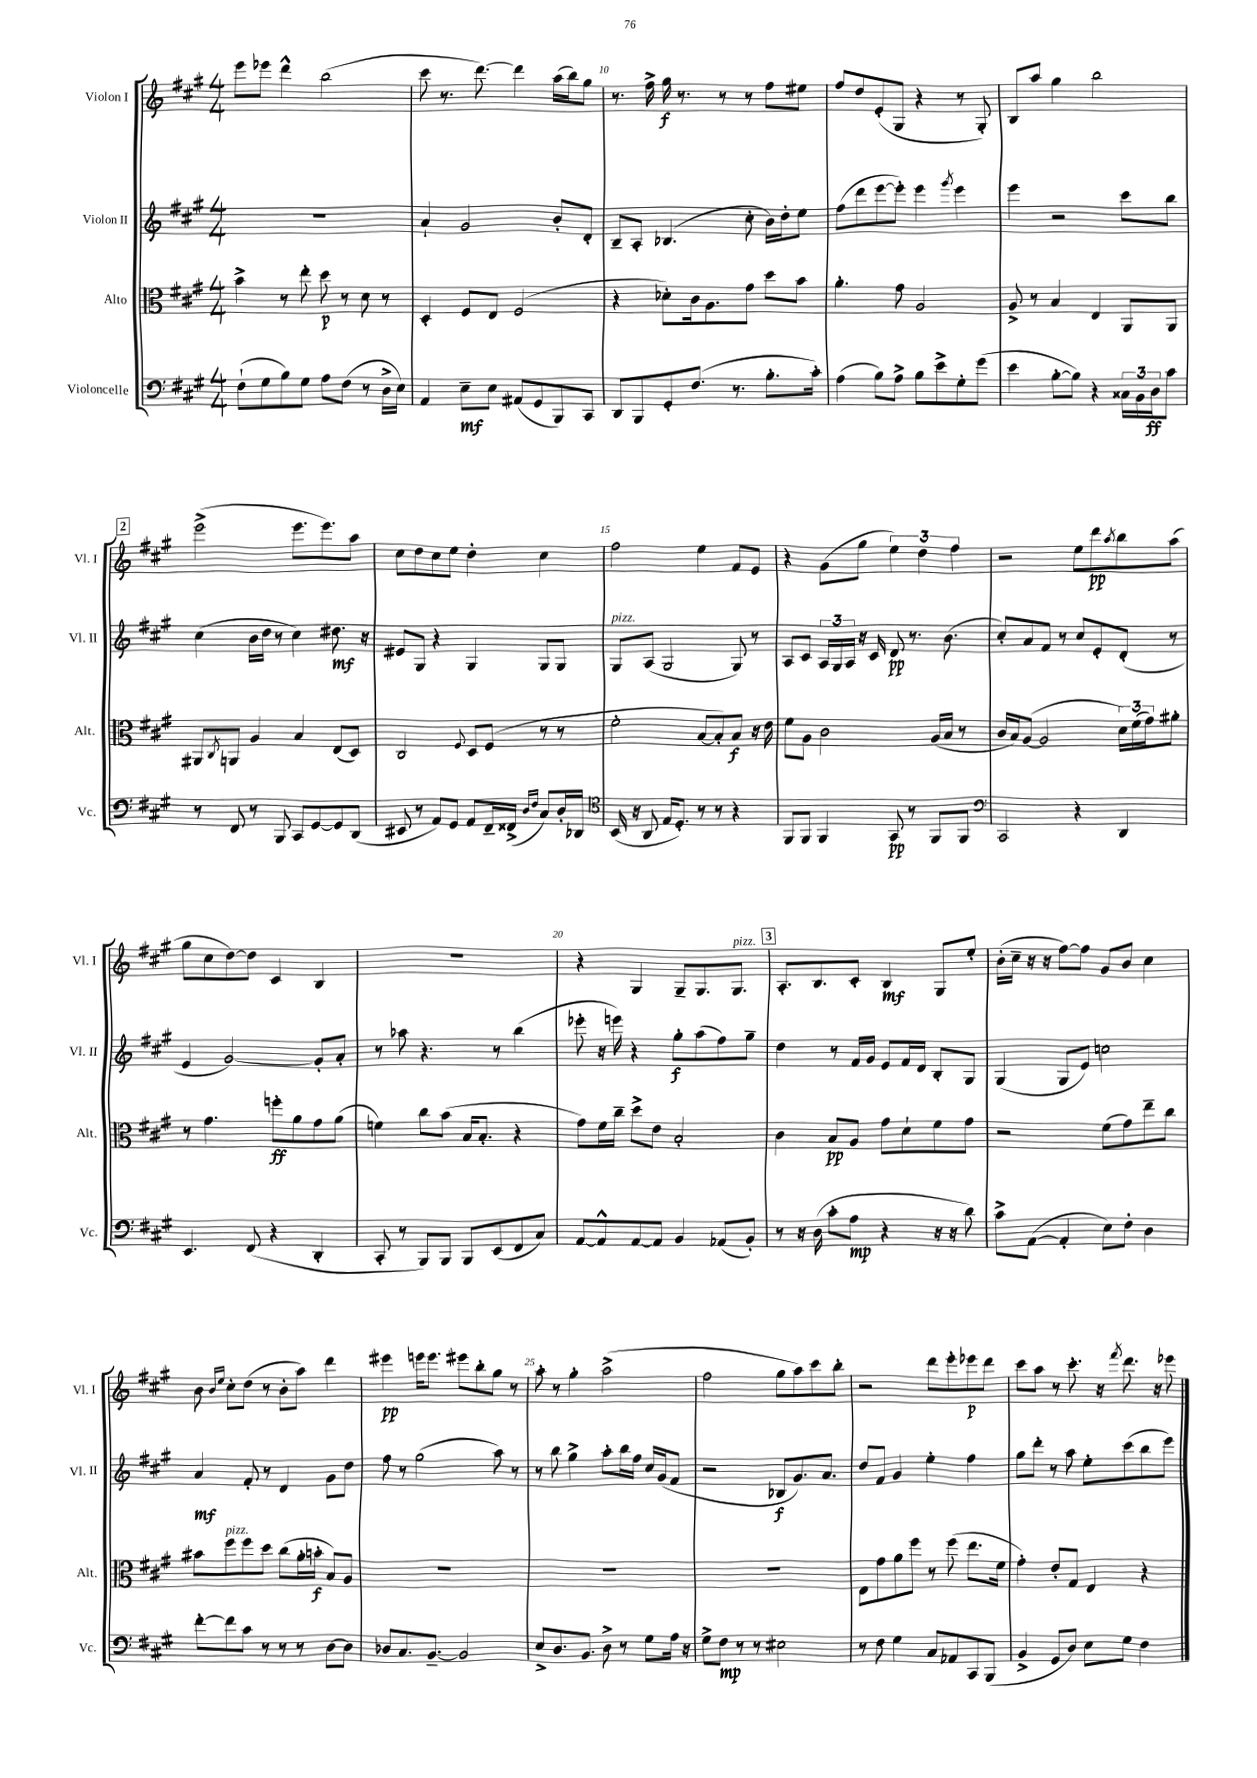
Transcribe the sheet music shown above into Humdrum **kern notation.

**kern	**kern	**kern	**kern
*staff4	*staff3	*staff2	*staff1
*clefF4	*clefC3	*clefG2	*clefG2
*k[f#c#g#]	*k[f#c#g#]	*k[f#c#g#]	*k[f#c#g#]
*M4/4	*M4/4	*M4/4	*M4/4
(8F#`	4b^	1r	8eee
8G#	.	.	8eee-
8B)	8r	.	4ddd^^
8G#	8ee'	.	.
8A	8dd	.	(2bb
(8F#	8r	.	.
8r	8d	.	.
16D^	8r	.	.
16E)	.	.	.
=	=	=	=
4AA	4D'	4a`	8ccc#
.	.	.	8.r
8E~	8F#	2g#	.
.	.	.	[8.ddd)
8E	8E	.	.
(8AA#	(2F#	.	4ddd]
8GG#	.	.	.
8BBB)	.	8b'	(16aa
.	.	.	16bb)
8CC#	.	8d'	8gg#
=	=	=	=
8DD	4r	8B~	8.r
8BBB	.	8A'	.
.	.	.	16ff#^
8GG#'	8d-')	(4.B-	16gg#
.	.	.	8.r
(8.F#	16c#	.	.
.	8.A	.	.
.	.	.	8r
8.r	.	.	.
.	8g#	8cc#'	8r
8.B'	8dd	16b)	8ff#
.	.	16dd'	.
.	8b	8ee	8ee#
16c#')	.	.	.
=	=	=	=
(4A	4.a'	(8ff#	8ff#
.	.	8ddd	8dd
8B)	.	[8eee	(8e'
8A^	8g#	8eee'])	8G#
8B	2A	4eee	4r
8e^	.	.	.
.	.	8qggg#	.
8G#'	.	4eee	8r
(8g#	.	.	8G#')
=	=	=	=
4e	8A^	4eee	8B
.	8r	.	8aa
[8B'	4B	2r	4gg#
8B])	.	.	.
4r	4E	.	2bb
24C##	8AA	8ccc#	.
24BB	.	.	.
24D	.	.	.
8c#	8AA	8bb	.
=	=	=	=
8r	8AA#	(4cc#	(2eee^
.	8qC#	.	.
8FF#	8AA	.	.
8r	4A	16b	.
.	.	16dd	.
8BBB	.	8r	.
8CC#	4B	4cc#)	8.eee
[8GG#	.	.	.
.	.	.	8.eee)
8GG#]	(8E	8.dd#	.
(8DD	8D)	.	8aa
.	.	16r	.
=	=	=	=
8EE#	2C#	8e#	8cc#
8r	.	8G#	8dd
8AA)	.	4r	8cc#
8GG#	.	.	8ee
.	8qqF#	.	.
8AA	8D	4G#	4dd'
16FF#~	(8F#	.	.
(16FF##^	.	.	.
16qqD	.	.	.
16qqF#	.	.	.
8C#)	8r	8G#	4cc#
16D'	8r	8G#	.
16DD-	.	.	.
=	=	=	=
*clefC4	*	*	*
(16BB	2f#'	8G#	2ff#
16r	.	.	.
8AA	.	(8A	.
16E	.	2G#	.
8.D')	.	.	.
8r	[8B	.	4ee
8r	8B'])	.	.
4r	8B	8G#)	8f#
.	16r	8r	8e
.	16e	.	.
=	=	=	=
8FF#	8f#	8A	4r
8FF#	8A	8c#	.
4FF#	2c#	24A	(8g#
.	.	24G#	.
.	.	24A	.
.	.	16r	8gg#
.	.	16c#	.
8GG#	.	8d	6ee)
8r	.	8.r	.
.	.	.	6dd
8FF#	(16A	.	.
.	16B	(8.b	.
.	.	.	6ff#
8FF#	8r	.	.
=	=	=	=
*clefF4	*	*	*
2CC#	16c#	8cc#')	2r
.	16B)	.	.
.	([8A	8a	.
.	2A]	8f#	.
.	.	8r	.
4r	.	8cc#	8ee
.	.	8e'	8ddd
.	.	.	8qaa
4DD	24d)	(8d'	8bb
.	(24f#	.	.
.	24g#)	.	.
.	8a#'	8r	(8aa
=	=	=	=
4.EE	8r	4e	8gg#
.	4.g#	.	8cc#
.	.	[2g#)	[8dd)
(8FF#	.	.	8dd]
4r	8ff'	.	4c#
.	8a	.	.
4DD'	8g#	8g#']	4B
.	(8a	8a'	.
=	=	=	=
8CC#'	4f)	8r	1r
8r	.	8aa-	.
8BBB)	8cc#	4.r	.
8BBB	(8b	.	.
8BBB	16B	.	.
.	8.B'	.	.
(8EE	.	8r	.
8FF#	4r	(4bb	.
8C#)	.	.	.
=	=	=	=
[8AA	8g#)	8eee-'	4r
8AA^^]	16f#	16r	.
.	16cc#~	16eee)	.
[8AA	8dd^	4r	4G#
8AA]	8e	.	.
4BB	2B'	8gg#'	8G#~
.	.	(8aa	8.G#
(8AA-	.	8ff#)	.
.	.	.	8.G#
8BB')	.	8gg#~	.
=	=	=	=
8r	4c#	4dd	8.A'
16r	.	.	.
(16D	.	.	8.B
8c#'	8B	8r	.
8A	8A	16f#	8c#'
.	.	16g#	.
4r	8g#	8e	4B
.	8d`	16f#	.
.	.	16d	.
16r	8f#	8B'	8G#
16r	.	.	.
8d)	8g#	8G#	8ee'
=	=	=	=
8c#^	2r	(4G#	(16b'
.	.	.	16cc#~
([8AA	.	.	16r
.	.	.	16r
4AA']	.	8G#	[8ff#)
.	.	8e)	8ff#]
8E)	(8f#	2cc	8g#
8F#'	8g#)	.	8b
4D	8ee~	.	4cc#
.	8cc#	.	.
=	=	=	=
[8f#'	8b#	4a	8b
.	.	.	16qqb
.	.	.	16qqee
8f#]	8ff#	.	8cc#'
8c#	8ff#	8f#'	(8dd
8r	8dd	8r	8r
8r	(8cc#	4d	8b'
8r	16a'	.	8aa)
.	16b'	.	.
[8D	8B)	8g#	4ddd
8D]	8A	8dd	.
=	=	=	=
8D-	1r	8ff#	4eee#
8.C#	.	8r	.
.	.	(2gg#	16eee
[8.BB~	.	.	8.eee
2BB]	.	.	8eee#
.	.	.	8bb'
.	.	8aa)	8gg#
.	.	8r	8r
=	=	=	=
8E^	1r	8r	8aa'
8.D	.	8bb	8r
.	.	4gg#^	4gg#'
8.BB	.	.	.
8D^	.	8aa'	(2aa^
8r	.	16bb	.
.	.	16ff#	.
8G#	.	16cc#	.
.	.	(16g#	.
16A	.	8f#	.
16r	.	.	.
=	=	=	=
8G#^	1r	2r	2ff#
8F#	.	.	.
8r	.	.	.
8r	.	.	.
2E#	.	8B-	8gg#
.	.	8.g#)	8aa)
.	.	.	8ccc#
.	.	8.a	.
.	.	.	8bb'
=	=	=	=
8r	8E	8dd	2r
8F#	8g#	8f#	.
4G#	8a	4g#	.
.	8ff#	.	.
8C#	8r	4ee'	8ddd
8AA-	(8ff#	.	8eee'
8CC#	8.ee	4ff#	8eee-
(8BBB	.	.	8ddd
.	16f#	.	.
=	=	=	=
4BB^	4g#')	8gg#	8ccc#
.	.	8ddd'	8aa
8GG#	8e'	8r	8r
8D)	8G#	8aa	8.ccc#'
8E	4E	8ee'	.
.	.	.	16r
.	.	.	8qfff#
8G#	.	(8ccc#	8.ddd
4F#	4r	8bb	.
.	.	.	16r
.	.	8eee)	8eee-
==	==	==	==
*-	*-	*-	*-
